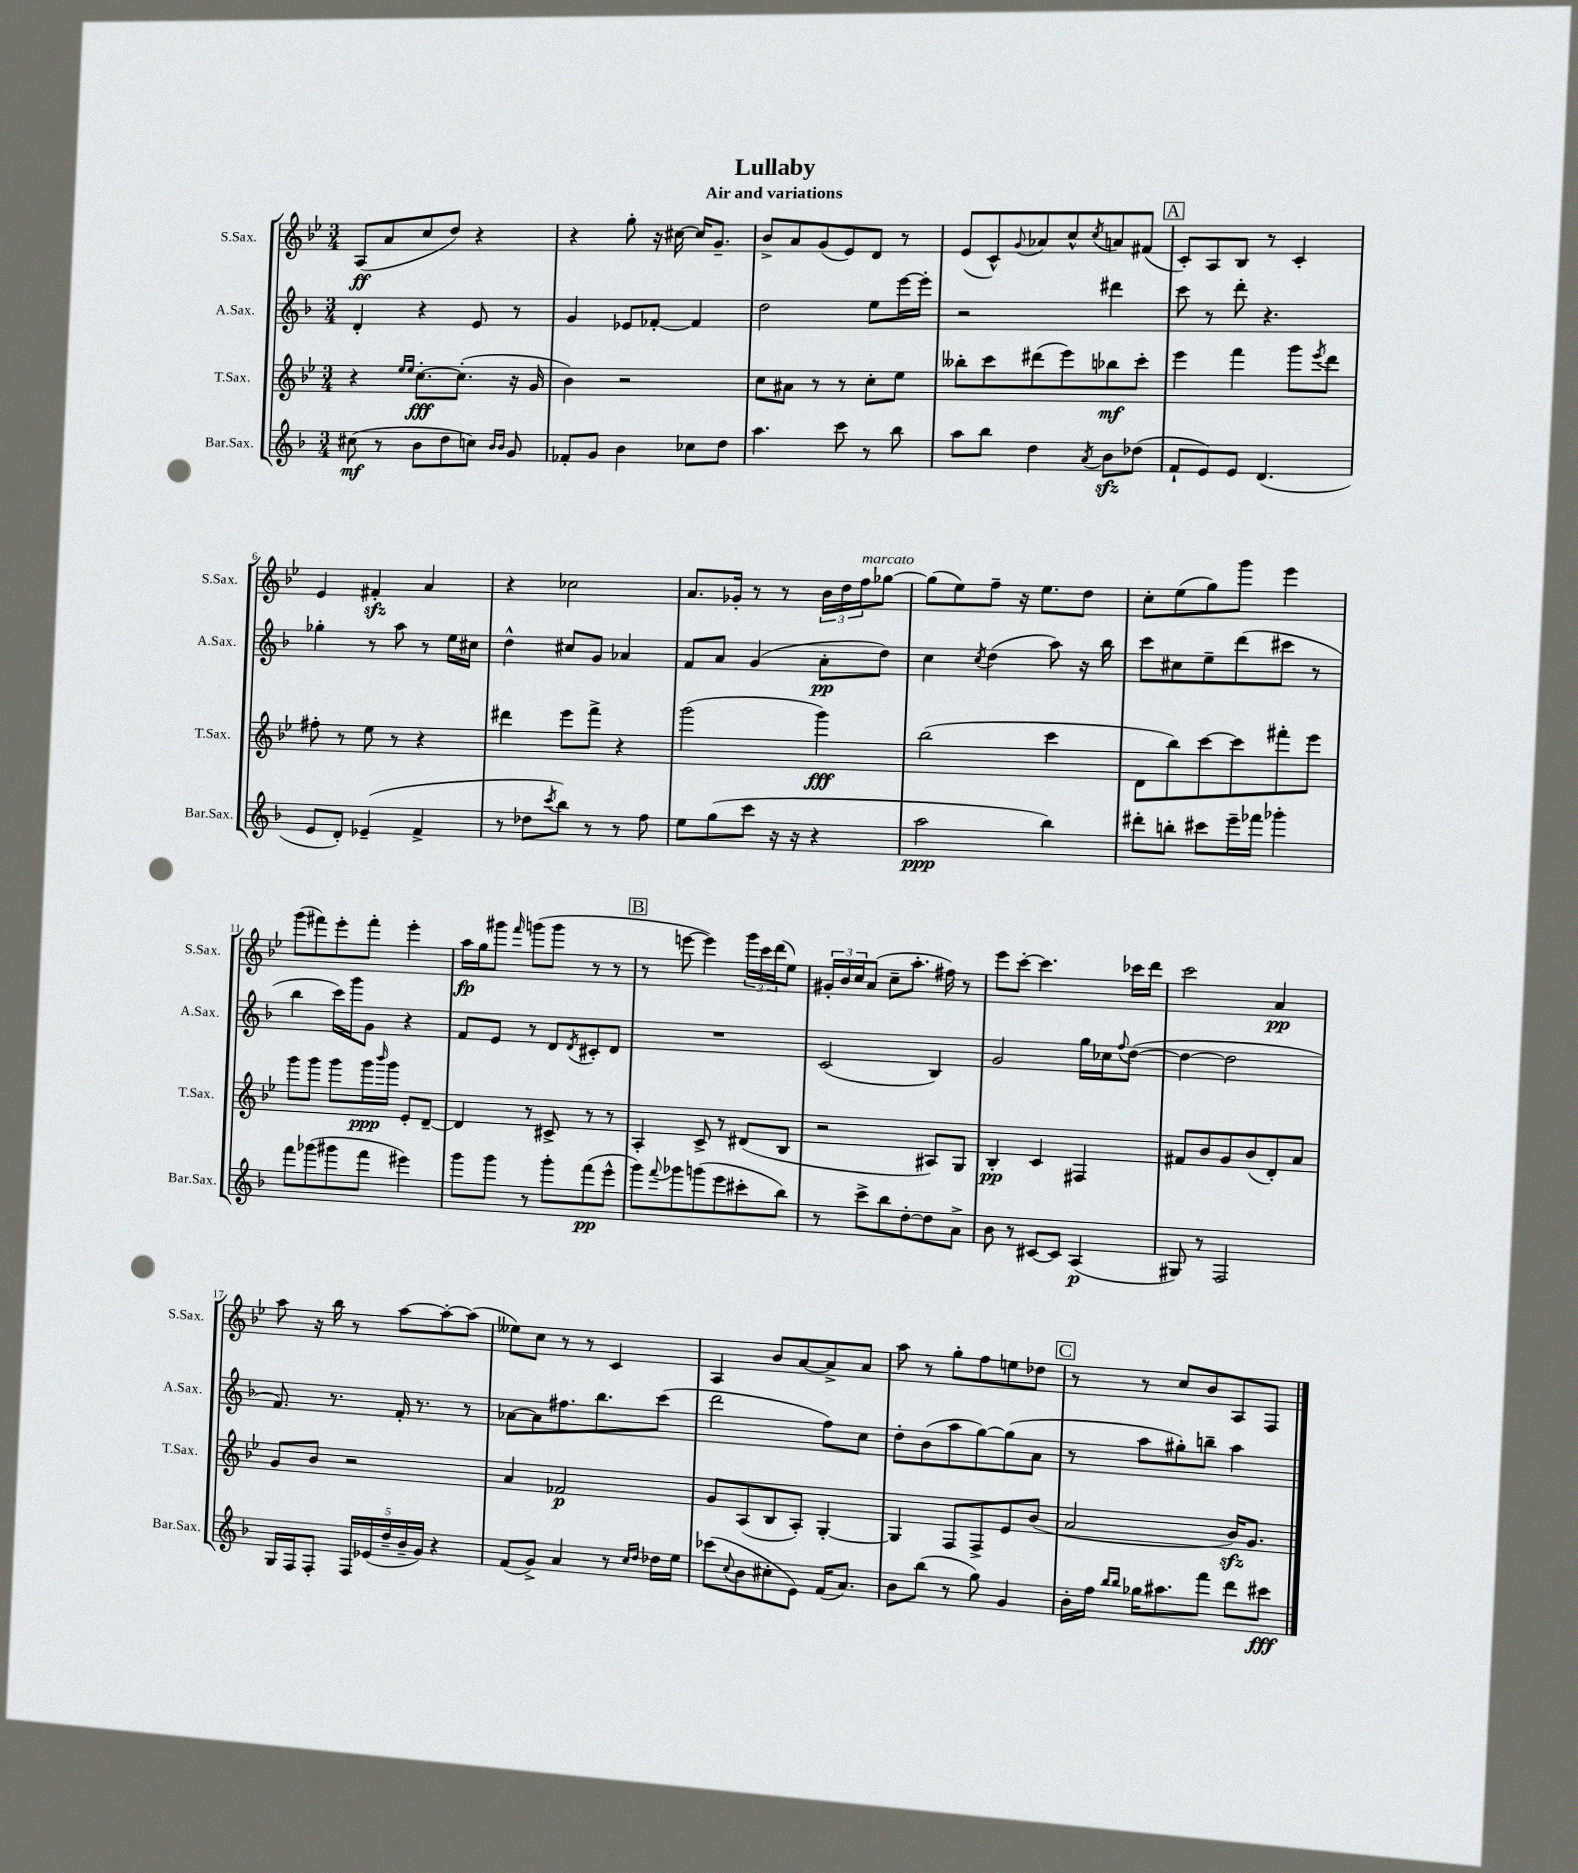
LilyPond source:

\header { title = "Lullaby" subtitle = "Air and variations" }
<<
\new StaffGroup <<
\new Staff = "s0" \with { instrumentName = "S.Sax." shortInstrumentName = "S.Sax." } {
    \clef treble \key bes \major \numericTimeSignature \time 3/4
    a8\ff( a'8 c''8 d''8) r4 |
    r4 g''8-. r16 cis''16~ cis''16 g'8.-- |
    bes'8-> a'8 g'8( ees'8) d'8 r8 |
    ees'8( c'8-^) \appoggiatura { g'8 } aes'8 c''8-^ \acciaccatura { c''8 } a'8 fis'8( |
    \mark \markup { \box "A" } c'8-.) a8 bes8 r8 c'4-. |
    ees'4 fis'4-.\sfz a'4 |
    r4 ces''2 |
    a'8. ges'16-. r8 r8 \tuplet 3/2 { bes'16 d''16 f''16^\markup { \italic "marcato" } } ges''8~ |
    ges''8( ees''8) f''8-- r16 ees''8. d''8 |
    c''8-. ees''8( g''8) g'''8 ees'''4 |
    g'''8( fis'''8) ees'''8-. fis'''8-. ees'''4-. |
    a''16\fp g''16 gis'''8 \grace { f'''16 } g'''8( g'''8 r8 r8 |
    \mark \markup { \box "B" } r8 e'''8~ e'''4) \tuplet 3/2 { g'''16 c'''16 d'''16( } ees''8) |
    \tuplet 3/2 { gis'16-. bes'16 c''16 } a'8( c''8-- a''8.-. fis''16) r8 |
    ees'''8 c'''8~-. c'''4. ces'''16 d'''16 |
    c'''2 a'4\pp |
    a''8 r16 bes''16 r8 a''8~ a''8~-. a''8( |
    eeses''8) c''8 r8 r8 c'4 |
    a4 bes'8 a'8~ a'8-> a'8 |
    a''8 r8 g''8-. f''8 e''8 des''8 |
    \mark \markup { \box "C" } r8 r8 c''8 bes'8 a8 f8 \bar "|." |
}
\new Staff = "s1" \with { instrumentName = "A.Sax." shortInstrumentName = "A.Sax." } {
    \clef treble \key f \major \numericTimeSignature \time 3/4
    d'4-. r4 e'8 r8 |
    g'4 ees'8 fes'8~-. fes'4 |
    d''2 e''8 e'''16~ e'''16-. |
    r2 dis'''4 |
    \mark \markup { \box "A" } c'''8 r8 d'''8-. r4. |
    ges''4-. r8 a''8 r8 e''16 cis''16 |
    d''4-^ cis''8 g'8 aes'4 |
    f'8 a'8 g'4( a'8-.\pp d''8) |
    c''4 \acciaccatura { c''8 } d''4( a''8) r16 bes''16 |
    c'''8 cis''8 e''8-- d'''8( cis'''8 r8 |
    bes''4 c'''16) g'''16 g'8 r4 |
    f'8 e'8 r8 d'8 \acciaccatura { d'8 } cis'8-. d'8 |
    \mark \markup { \box "B" } R2. |
    c'2( bes4) |
    g'2 g''16 ces''16 \appoggiatura { f''8 } d''8~( |
    d''4~ d''2 |
    f'8.) r8. f'16-. r8. r8 |
    aes'8~ aes'8 fis''8. bes''8. c'''8( |
    d'''2 f''8) c''8 |
    d''8-. bes'8( a''8 g''8~) g''8( a'8 |
    \mark \markup { \box "C" } r8 a''8 gis''8-.) b''8-- a''4 \bar "|." |
}
\new Staff = "s2" \with { instrumentName = "T.Sax." shortInstrumentName = "T.Sax." } {
    \clef treble \key bes \major \numericTimeSignature \time 3/4
    r4 \grace { ees''16 ees''16 } c''8.~-.\fff c''8.-.( r16 g'16 |
    bes'4) r2 |
    c''8 ais'8 r8 r8 c''8-. ees''8 |
    beses''8-. c'''8 dis'''8( ees'''8) bes''8\mf c'''8-. |
    \mark \markup { \box "A" } ees'''4 f'''4 g'''8 \acciaccatura { ees'''8 } d'''8 |
    fis''8-. r8 ees''8 r8 r4 |
    dis'''4 ees'''8 f'''8-> r4 |
    g'''2( g'''4\fff) |
    bes''2( c'''4 |
    d'8 bes''8) c'''8~ c'''8 fis'''8-. ees'''8 |
    g'''8 g'''8 g'''8 g'''16\ppp \grace { bes'''16 } g'''16 ees'8-. d'8~-- |
    d'4 r8 cis'8-> r8 r8 |
    \mark \markup { \box "B" } a4-. c'8-> r8 dis'8( bes8 |
    r2 ais8) g8 |
    bes4-.\pp c'4 fis4 |
    fis'8 bes'8 g'8 bes'8( d'8-.) a'8 |
    g'8 bes'8 r2 |
    a'4 fes'2\p |
    g'8 a8( bes8 a8-.) g4~-. |
    g4 f8 f8-> ees'8 bes'8( |
    \mark \markup { \box "C" } a'2 bes'16\sfz) g'8. \bar "|." |
}
\new Staff = "s3" \with { instrumentName = "Bar.Sax." shortInstrumentName = "Bar.Sax." } {
    \clef treble \key f \major \numericTimeSignature \time 3/4
    cis''8\mf( r8 bes'8 d''8 c''8) \grace { bes'16 bes'16 } g'8 |
    fes'8-. g'8 bes'4 ces''8 d''8 |
    a''4. c'''8 r8 bes''8 |
    a''8 bes''8 d''4 \acciaccatura { a'8 } bes'8\sfz des''8( |
    \mark \markup { \box "A" } f'8-! e'8) e'8 d'4.( |
    e'8 d'8-.) ees'4--( f'4-> |
    r8 des''8 \acciaccatura { c'''8 } bes''8) r8 r8 f''8 |
    e''8 g''8( c'''8 r16 r16 r4 |
    a''2\ppp bes''4) |
    dis'''8-. b''8-. cis'''8 e'''16-- fes'''16 ges'''4-. |
    f'''8 ges'''8( gis'''8 f'''8 eis'''4) |
    g'''8 g'''8 r8 g'''8-. f'''8\pp( e'''8-^ |
    \mark \markup { \box "B" } g'''8) \appoggiatura { f'''8 } ges'''8 g'''8( e'''8 cis'''8-. bes''8) |
    r8 c'''8-> bes''8 d''8~-. d''8 a'8-> |
    bes'8 r8 cis'8~ cis'8 a4\p( |
    gis8) r8 f2 |
    g16 f16 f8-. \tuplet 5/4 { f16 ees'16( d''16-- bes'16-- g'16) } r4 |
    f'8( g'8->) a'4 r8 \grace { c''16 d''16 } des''16 e''16 |
    ces'''8( \appoggiatura { c''8 } bes'8 cis''8-. e'8) f'16( a'8.) |
    bes'8 bes''8( r8 g''8) g'4 |
    \mark \markup { \box "C" } bes'16-. f''16 \grace { bes''16 bes''16 } ges''16 ais''8. f'''8 d'''8 cis'''8\fff \bar "|." |
}
>>
>>
